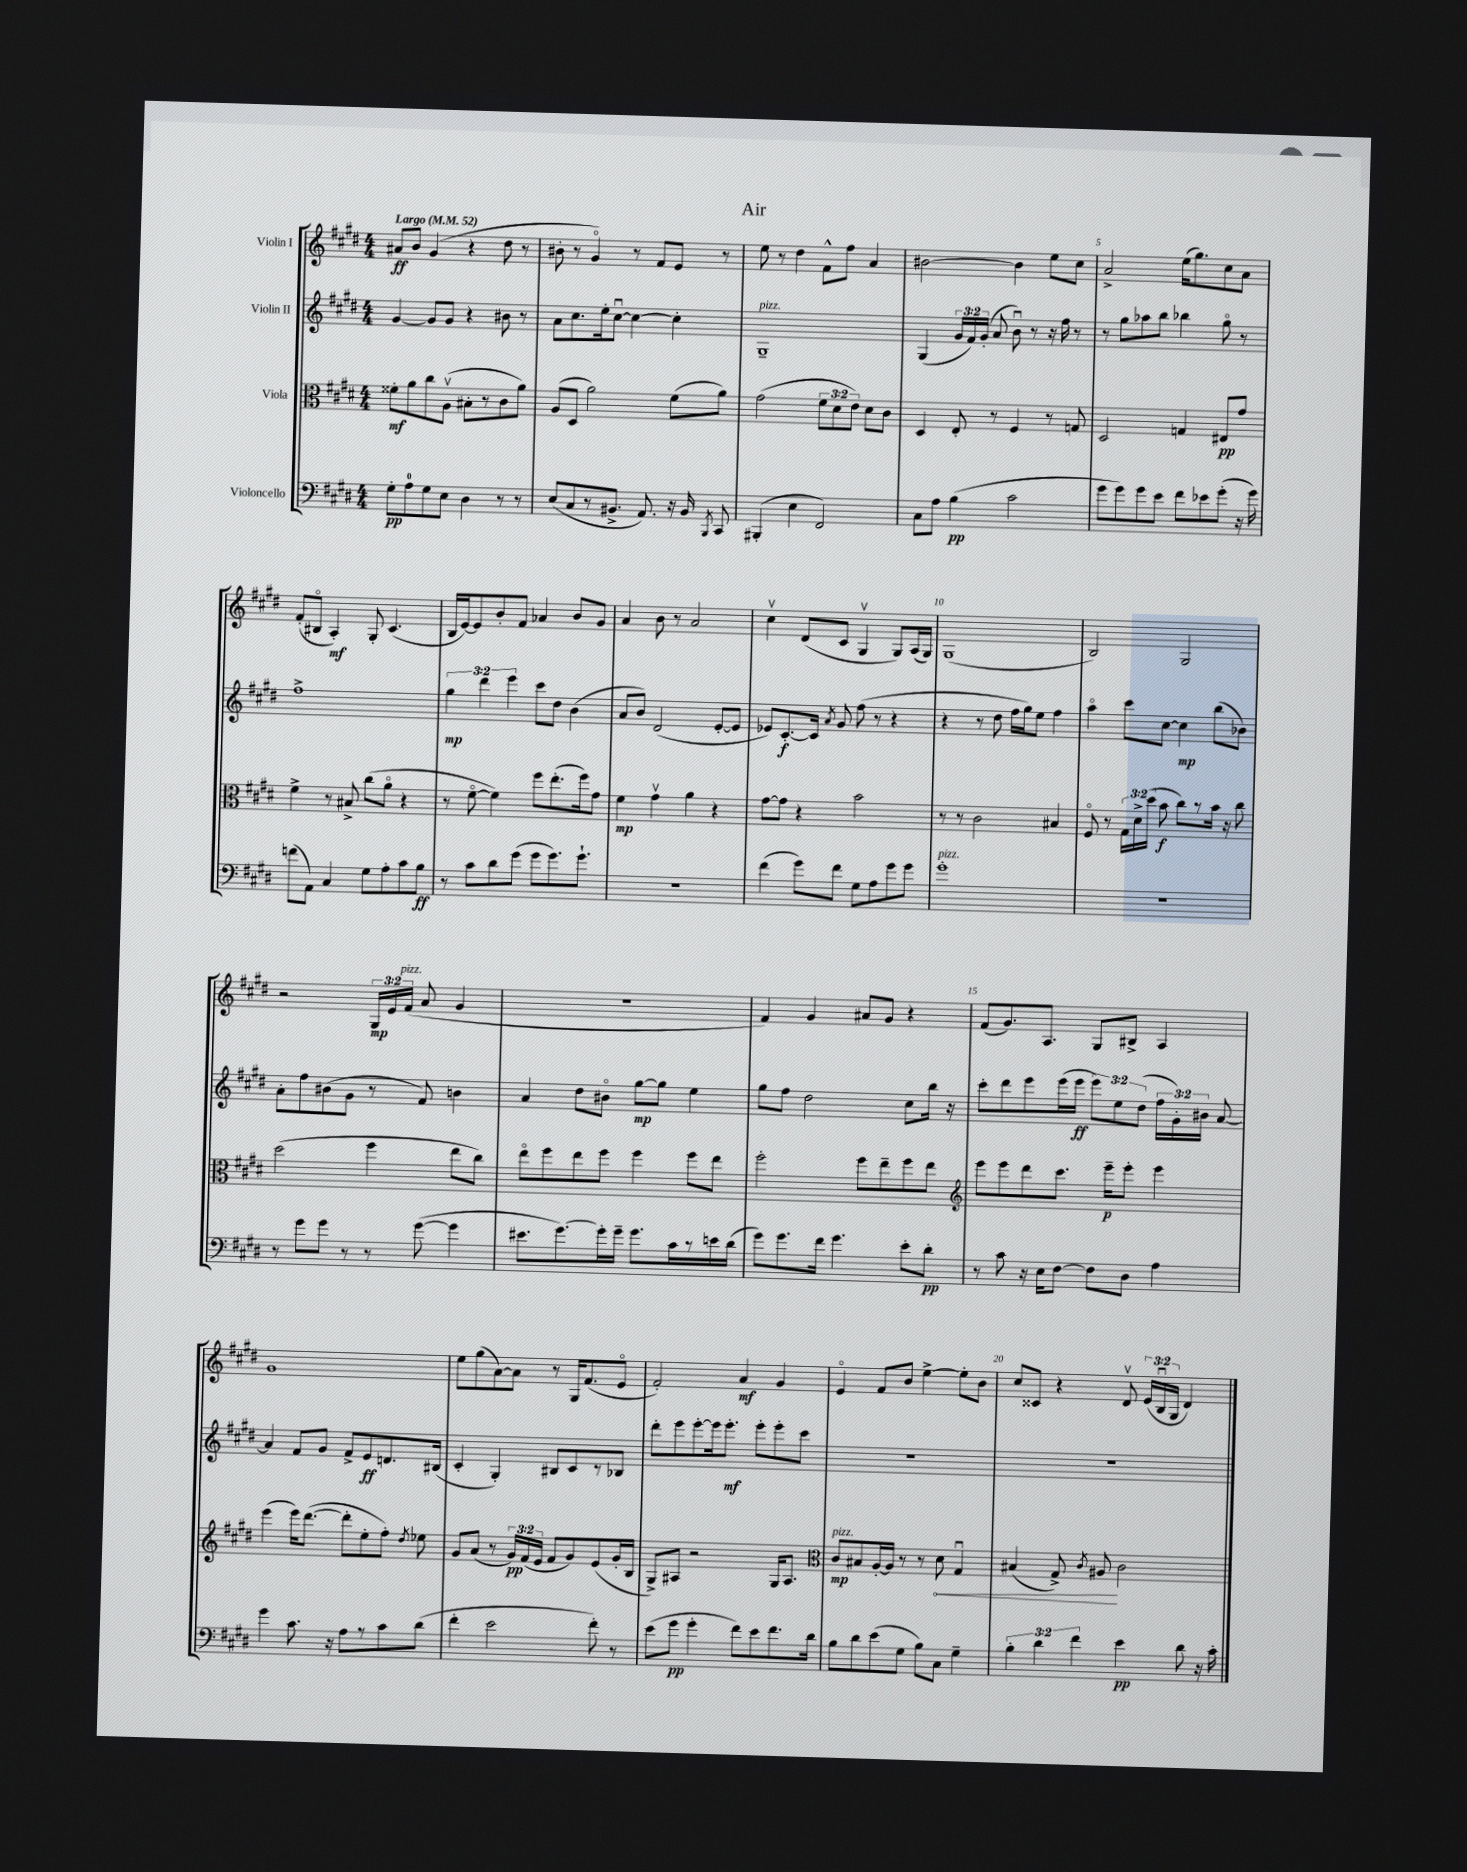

**kern	**kern	**kern	**kern
*staff4	*staff3	*staff2	*staff1
*clefF4	*clefC3	*clefG2	*clefG2
*k[f#c#g#d#]	*k[f#c#g#d#]	*k[f#c#g#d#]	*k[f#c#g#d#]
*M4/4	*M4/4	*M4/4	*M4/4
*MM52	*MM52	*MM52	*MM52
8G#'\L	8f##'\L	[4g#/	8a#/L
8A\	8a\	.	8b/J
8G#\	8cc#\	8g#/]L	(4g#/
8E\J	(8Av\J	8g#/J	.
4D#\	8B#'\L	4r	4r
.	8r	.	.
8r	8c#\	8b#\	8dd#\
8r	8a\J)	8r	8r
=	=	=	=
(8E/L	(8A/L	8a\L	8b#'\
8C#/	8D#/J	8.cc#\	8r
8r	2a\)	.	4g#o/)
.	.	16ee'\k	.
8.BB#^/J	.	[8cc#u\J	.
.	.	4cc#\_	8r
8.AA/)	.	.	.
.	.	.	8f#/L
16r	(8f#\L	4cc#'\]	8e/J
16BB#/	.	.	.
8qBBB/	.	.	.
8CC#/	8a\J)	.	8r
=	=	=	=
(4BBB#'/	(2g#\	1G#~	8ee\
.	.	.	8r
4E\	.	.	4dd#\
2FF#/)	12f#\L	.	8f#^^\L
.	12d#\	.	.
.	.	.	8ff#\J
.	12e\J)	.	.
.	8d#\L	.	4a/
.	8c#\J	.	.
=	=	=	=
8C#\L	4D#/	(4G#/	[2b#\
8A\J	.	.	.
(4B\	8E'/	24g#/LL	.
.	.	24f#/)	.
.	.	(24g#'/JJ	.
.	8r	8a/	.
2c#\	4F#/	8bu\)	4b#\]
.	.	8r	.
.	8r	16r	8ee\L
.	.	16ff#\	.
.	8G/	8r	8cc#\J
=	=	=	=
8g#\L	2D#/	8r	2a^/
8g#\)	.	8gg#\L	.
8g#\	.	8aa-\	.
8e\J	.	8bb\J	.
8f#\L	4G/	4bb-\	(16ee\LK
.	.	.	8.gg#\)
8e-\	.	.	.
(8g#'\J	8E#/L	8gg#o\	8cc#\
16r	8g#/J	8r	8a\J
16g#\)	.	.	.
=	=	=	=
(8f\L	4f#^\	1ff#^	(8f#'/L
8AA\J)	.	.	8B#o/J
4C#/	8r	.	4A'/)
.	8B#^/	.	.
8G#\L	(8cc#\L	.	8G#'/
8A'\	8ao\J	.	(4.c#/
8c#\	4r	.	.
8B\J	.	.	.
=	=	=	=
8r	8r	6gg#\	16B/LL
.	.	.	[16e/J)
8c#\L	[8f#o\	.	8e/]
.	.	6ddd#\	.
8d#\	4f#\])	.	8b'/
.	.	6eee\	.
(8g#\J	.	.	8f#/J
8g#\L	8ff#\L	8ccc#\L	4a-/
8.g#\)	(8.ee'\	8dd#\J	.
.	.	(4b\	8b/L
8.g#`\J	16ff#\k)	.	.
.	8g#\J	.	8g#/J
=	=	=	=
1r	4f#\	8a/L	4a/
.	.	8b/J)	.
.	4g#v\	(2d#/	8b\
.	.	.	8r
.	4a\	.	2a/
.	4r	[8e'/L	.
.	.	8e/]J	.
=	=	=	=
(4f#\	[8g#\L	8e-/L)	4cc#v\
.	8g#\]J	[8.c#'/	.
8g#\L)	4r	.	(8d#/L
.	.	16c#/]Jk	.
.	.	8qa/	.
8f#\J	.	8g#/	8c#/J
8G#\L	2b\	(8ff#\	4G#v/
8A\	.	8r	.
8g#\	.	4r	8G#/L)
8g#\J	.	.	(16A/L
.	.	.	16G#/JJ)
=	=	=	=
1g#'	8r	4r	(1G#
.	8r	.	.
.	2c#\	8r	.
.	.	8dd#\	.
.	.	16ff#\LL	.
.	.	16gg#\J)	.
.	.	8ee\J	.
.	4B#/	4ff#\	.
=	=	=	=
1r	8F#o/	4aao\	2B/)
.	8r	.	.
.	24G#\LL	8ccc#\L	.
.	24d#^\	.	.
.	(24dd#\JJ	.	.
.	8b\	[8cc#\J	.
.	8cc#\L)	4cc#\]	2G#/
.	8r	.	.
.	16b\Jk	(8bb\L	.
.	16r	.	.
.	8cc#\	8b-\J)	.
=	=	=	=
8r	(2dd#\	8a'\L	2r
8g#\L	.	8ff#\	.
8g#\J	.	(8b#\	.
8r	.	8g#\J	.
8r	4ff#\	8r	24G#/LL
.	.	.	24e/
.	.	.	(24f#/JJ
([8g#\	.	8f#/)	8a/
4g#\]	8ee\L	4b\	4g#/
.	8cc#\J)	.	.
=	=	=	=
8.e#\L	8eeo\L	4a/	1r
.	8ff#\	.	.
[8.g#\)	.	.	.
.	8ee\	8dd#\L	.
16g#'\]L	8ff#\J	8b#o\J	.
16g#~\JJ	.	.	.
8.g#\L	4ff#\	[8gg#\L	.
.	.	8gg#\]J	.
16c#\L	.	.	.
8r	8ff#\L	4ee\	.
16e\	8ee\J	.	.
(16d#\JJ	.	.	.
=	=	=	=
8g#\L)	2ff#'\	8gg#\L	4f#/)
8.g#\	.	8ff#\J	.
.	.	2dd#\	4g#/
16f#\Jk	.	.	.
4.g#\	.	.	.
.	8ff#\L	.	8a#/L
.	8ee~\	.	8g#/J
8e'\L	8ff#\	8cc#\L	4r
8d#'\J	8ee\J	16bb\Jk	.
.	.	16r	.
=	=	=	=
*	*clefG2	*	*
8r	8eee\L	8ccc#'\L	(8f#/L
8c#\	8eee\	8ddd#\	8.g#/)
16r	8ddd#\	8eee\	.
16E\LK	.	.	8.A/J
[8F#\J	8.ccc#\J	(16eee\L	.
.	.	16eee\JJ	.
8F#\]L	.	12eee\L)	8G#/L
.	16eee~\LK	.	.
.	.	12ee\	.
8D#\J	8eee'\J	.	8B#^/J
.	.	(12dd#\J	.
4A\	4eee\	24ff#\LL	4A/
.	.	24g#'\)	.
.	.	24b#\JJ	.
.	.	[8a/	.
=	=	=	=
4g#\	(4eee\	4a/]	1g#
8.c#\	16eee\LK)	8f#/L	.
.	([8.ddd#\J	.	.
.	.	8g#/J	.
16r	.	.	.
8A\L	8ddd#'\]L	8f#^/L	.
8r	8ee'\	8e/	.
8c#\	8ff#'\J)	8.d/	.
.	8qdd#/	.	.
(8d#\J	8ee-\	.	.
.	.	(16B#/Jk	.
=	=	=	=
4f#'\	8g#/L	4c#'/	8ee\L
.	(8a/J	.	(8gg#\
2e\	8r	4G#'/)	[8a\)
.	24g#/LL)	.	8a\]J
.	(24f#/	.	.
.	24e/JJ	.	.
.	8f#/L	8B#/L	8r
.	8g#/)	8c#/	16G#/LK
.	.	.	(8.f#/
8f#'\)	(8e/	8r	.
8r	16g#'/L	8B-/J	8eo/J
.	16B/JJ	.	.
=	=	=	=
(8e\L	8G#^/L)	8ddd#'\L	2f#'/)
8g#\J	8A#/J	8eee\	.
4g#'\	2r	[8eee'\	.
.	.	16eee\]k	.
.	.	8.eee'\J	.
8f#\L)	.	.	4a/
8e\	.	8eee'\L	.
8.f#\	16G#/LK	8eee'\	4g#/
.	8.A#/J	.	.
.	.	8ccc#\J	.
16d#\Jk	.	.	.
=	=	=	=
*	*clefC3	*	*
8B\L	8c#/L	1r	4eo/
8d#\	8B#/	.	.
(8e\	[16A'/L	.	8f#/L
.	16A/]JJ	.	.
8G#\J	8r	.	8b/J
8B\L)	8r	.	[4ee^\
8C#\J	8d#\	.	.
4G#~\	4G#u/	.	8ee'\]L
.	.	.	8b\J
=	=	=	=
6B'\	(4B#/	1r	8cc#/L
.	.	.	8c##/J
6d#\	.	.	.
.	8G#^/)	.	4r
6f#\	.	.	.
.	8qc#/	.	.
.	8A#/	.	.
4e\	2c#\	.	8d#v/
.	.	.	(24e/LL
.	.	.	24Bu/
.	.	.	24G#/JJ
8d#\	.	.	4d#/)
16r	.	.	.
16c#'\	.	.	.
==	==	==	==
*-	*-	*-	*-
